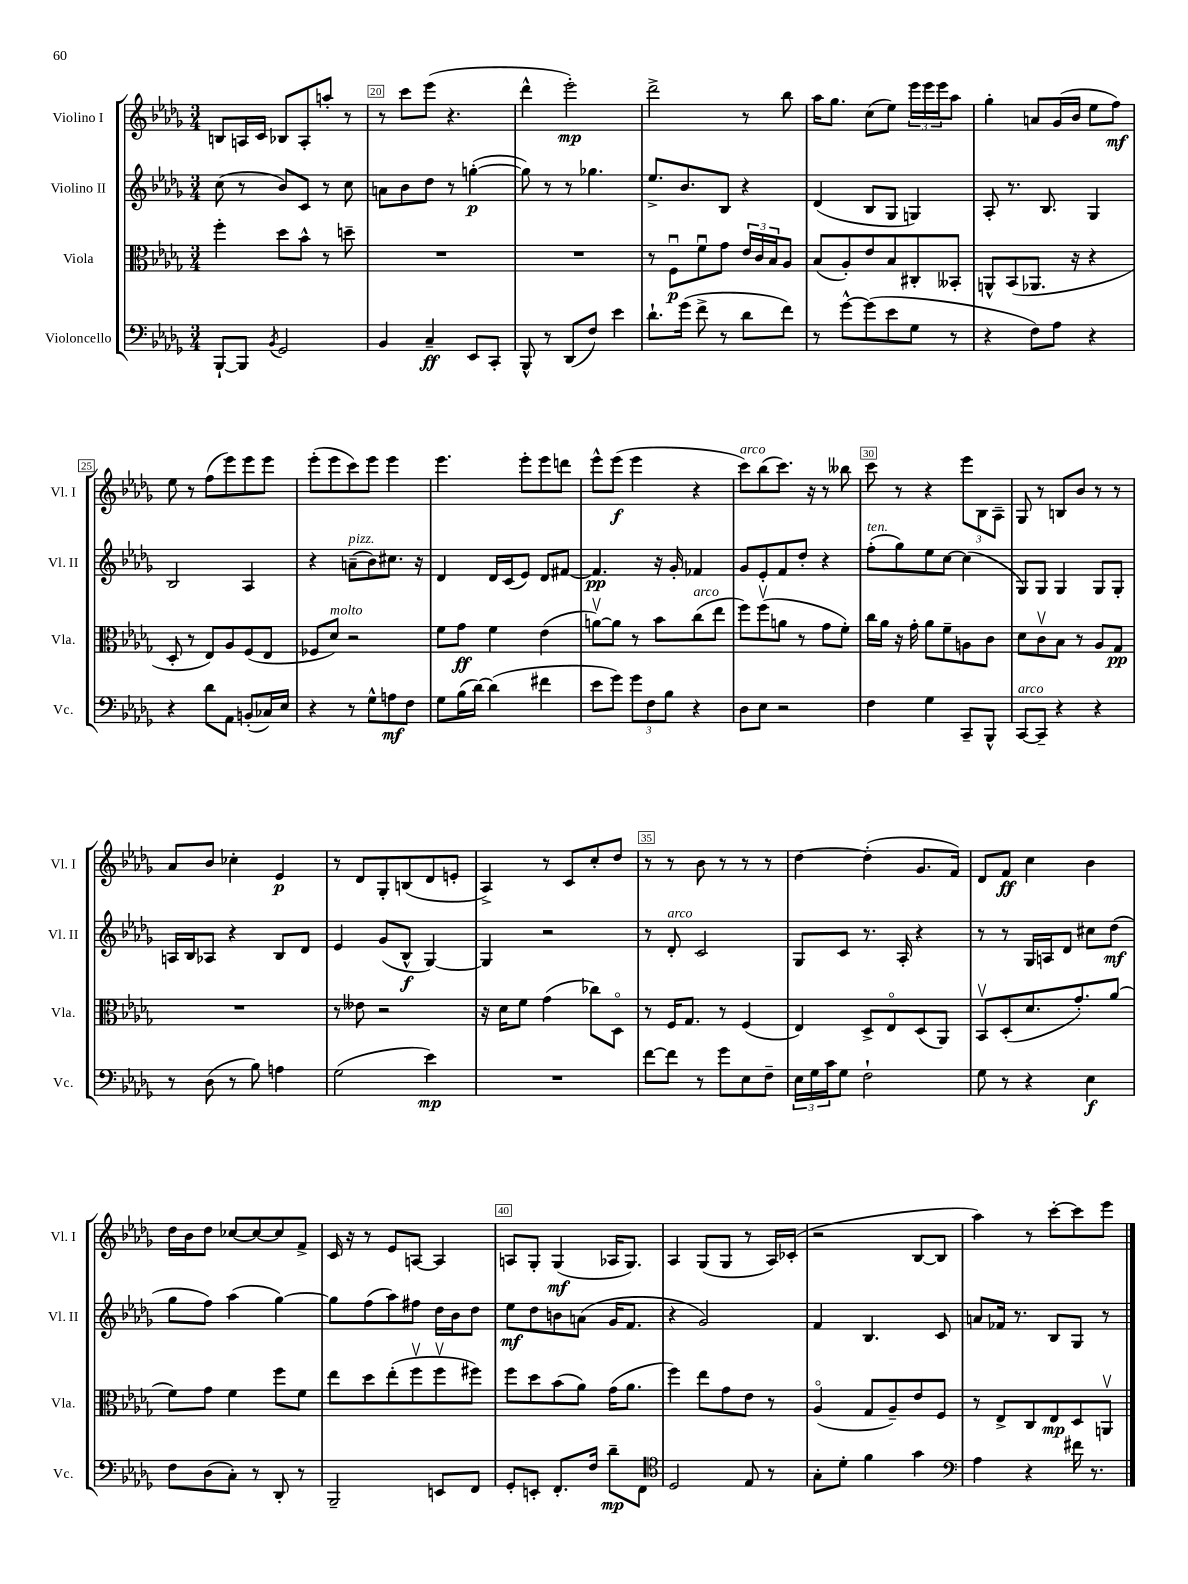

**kern	**dynam	**kern	**dynam	**kern	**dynam	**kern	**dynam
*part4	*part4	*part3	*part3	*part2	*part2	*part1	*part1
*staff4	*staff4	*staff3	*staff3	*staff2	*staff2	*staff1	*staff1
*I"Violoncello	*	*I"Viola	*	*I"Violino II	*	*I"Violino I	*
*I'Vc.	*	*I'Vla.	*	*I'Vl. II	*	*I'Vl. I	*
*clefF4	*	*clefC3	*	*clefG2	*	*clefG2	*
*k[b-e-a-d-g-]	*	*k[b-e-a-d-g-]	*	*k[b-e-a-d-g-]	*	*k[b-e-a-d-g-]	*
*M3/4	*	*M3/4	*	*M3/4	*	*M3/4	*
=19	=19	=19	=19	=19	=19	=19	=19
[8BBB-`/L	.	4ff'\	.	(8cc\	.	8Bn/L	.
8BBB-/J]	.	.	.	8r	.	16An/L	.
.	.	.	.	.	.	16c/JJ	.
8qBB-/	.	.	.	.	.	.	.
2GG-/	.	8dd-\L	.	8b-/L)	.	8B-X/L	.
.	.	8b-^^\J	.	8c/J	.	8A'/	.
.	.	8r	.	8r	.	8aan'/J	.
.	.	8ddn~\	.	8cc\	.	8r	.
=20	=20	=20	=20	=20	=20	=20	=20
4BB-/	.	2.r	.	8an\L	.	8r	.
.	.	.	.	8b-\	.	8ccc\L	.
4C~/	ff	.	.	8dd-\J	.	(8eee-\J	.
.	.	.	.	8r	.	4.r	.
8EE-/L	.	.	.	([4ggn'\	p	.	.
8CC'/J	.	.	.	.	.	.	.
=21	=21	=21	=21	=21	=21	=21	=21
8BBB-^^/	.	2.r	.	8gg\])	.	4ddd-^^\	.
8r	.	.	.	8r	.	.	.
(8DD-/L	.	.	.	8r	.	2eee-'\)	mp
8F/J)	.	.	.	4.gg-X\	.	.	.
4e-\	.	.	.	.	.	.	.
=22	=22	=22	=22	=22	=22	=22	=22
8.d-`\L	.	8r	.	8.ee-^/L	.	2ddd-^\	.
.	.	8Fu\L	p	.	.	.	.
(16g-\Jk	.	.	.	8.b-/	.	.	.
8f^\	.	8fu\	.	.	.	.	.
8r	.	8g-\J	.	8B-/J	.	.	.
8d-\L	.	24e-/LL	.	4r	.	8r	.
.	.	24c/	.	.	.	.	.
.	.	24B-/J	.	.	.	.	.
8f\J)	.	8A-/J	.	.	.	8bb-\	.
=23	=23	=23	=23	=23	=23	=23	=23
8r	.	(8B-/L	.	(4d-/	.	16aa-\KL	.
.	.	.	.	.	.	8.gg-\J	.
[8g-^^\L	.	8A-'/)	.	.	.	.	.
(8g-\]	.	8e-/	.	8B-/L	.	(8cc\L	.
8e-\	.	8B-/	.	8G-/J	.	8ee-\J)	.
8G-\J	.	8C#X'/	.	4Gn/)	.	24eee-\LL	.
.	.	.	.	.	.	24eee-\	.
.	.	.	.	.	.	24eee-\J	.
8r	.	8BB--X'/J	.	.	.	8aa-\J	.
=24	=24	=24	=24	=24	=24	=24	=24
4r	.	8AAn^^/L	.	8A-'/	.	4gg-'\	.
.	.	(8BB-/	.	8.r	.	.	.
8F\L)	.	8.AA-X/J	.	.	.	8an/L	.
.	.	.	.	8.B-/	.	.	.
8A-\J	.	.	.	.	.	(16g-/L	.
.	.	16r	.	.	.	16b-/JJ	.
4r	.	4r	.	4G-/	.	8ee-\L	.
.	.	.	.	.	.	8ff\J)	mf
!!LO:LB:g=z
=25	=25	=25	=25	=25	=25	=25	=25
4r	.	8D-'/	.	2B-/	.	8ee-\	.
.	.	8r	.	.	.	8r	.
8d-\L	.	8E-/L)	.	.	.	(8ff\L	.
8AA-\J	.	8A-/	.	.	.	8eee-\)	.
(8BBn'/L	.	(8F/	.	4A-/	.	8eee-\	.
16C-X/L)	.	8E-/J	.	.	.	8eee-\J	.
16E-/JJ	.	.	.	.	.	.	.
=26	=26	=26	=26	=26	=26	=26	=26
4r	.	8F-X/L	.	4r	.	(8eee-'\L	.
!	!	!LO:TX:a:i:t=molto	!	!	!	!	!
.	.	8d-/J)	.	.	.	8eee-\	.
!	!	!	!	!LO:TX:a:i:t=pizz.	!	!	!
8r	.	2r	.	(8an~\L	.	8ccc\)	.
8G-^^\L	.	.	.	8b-\)	.	8eee-\J	.
8An\	mf	.	.	8.cc#X\J	.	4eee-\	.
8F\J	.	.	.	.	.	.	.
.	.	.	.	16r	.	.	.
=27	=27	=27	=27	=27	=27	=27	=27
8G-\L	.	8f\L	.	4d-/	.	4.eee-\	.
(16B-\L	.	8g-\J	ff	.	.	.	.
[16d-\JJ)	.	.	.	.	.	.	.
(4d-\]	.	4f\	.	16d-/LL	.	.	.
.	.	.	.	(16c/J	.	.	.
.	.	.	.	8e-/J)	.	8eee-'\L	.
4f#X\	.	(4e-\	.	8d-/L	.	8eee-\	.
.	.	.	.	[8f#X/J	.	8dddn\J	.
=28	=28	=28	=28	=28	=28	=28	=28
8e-\L	.	[8anv\L)	.	4.f#/]	pp	8eee-^^\L	.
8g-\J)	.	8a\J]	.	.	.	(8eee-\J	f
12g-\L	.	8r	.	.	.	4eee-\	.
12F\	.	.	.	.	.	.	.
.	.	8b-\L	.	16r	.	.	.
12B-\J	.	.	.	.	.	.	.
.	.	.	.	16g-'/	.	.	.
!	!	!LO:TX:a:i:t=arco	!	!	!	!	!
4r	.	(8cc\	.	4f-X/	.	4r	.
.	.	8ee-\J	.	.	.	.	.
=29	=29	=29	=29	=29	=29	=29	=29
!	!	!	!	!	!	!LO:TX:a:i:t=arco	!
8D-\L	.	8ff\L)	.	8g-/L	.	8ccc\L)	.
8E-\J	.	(8ffv\	.	8e-'/	.	(8bb-\	.
2r	.	8an\J	.	8f/	.	8.ccc\J)	.
.	.	8r	.	8dd-'/J	.	.	.
.	.	.	.	.	.	16r	.
.	.	8g-\L	.	4r	.	8r	.
.	.	8f'\J)	.	.	.	8bb--X\	.
=30	=30	=30	=30	=30	=30	=30	=30
!	!	!	!	!LO:TX:a:i:t=ten.	!	!	!
4F\	.	16cc\LL	.	(8ff'\L	.	8ccc\	.
.	.	16a-\JJ	.	.	.	.	.
.	.	16r	.	8gg-\)	.	8r	.
.	.	16g-'\	.	.	.	.	.
4G-\	.	8a-\L	.	8ee-\	.	4r	.
.	.	8f~\	.	[8cc\J	.	.	.
8CC~/L	.	8An\	.	(4cc\]	.	12eee-\L	.
.	.	.	.	.	.	12B-\	.
8BBB-^^/J	.	8c\J	.	.	.	.	.
.	.	.	.	.	.	12A-~\J	.
=31	=31	=31	=31	=31	=31	=31	=31
!LO:TX:a:i:t=arco	!	!	!	!	!	!	!
[8CC/L	.	8d-\L	.	8G-/L)	.	8G-/	.
8CC~/J]	.	8cv\	.	8G-/J	.	8r	.
4r	.	8B-\J	.	4G-/	.	8Bn/L	.
.	.	8r	.	.	.	8b-/J	.
4r	.	8A-/L	.	8G-/L	.	8r	.
.	.	8G-/J	pp	8G-'/J	.	8r	.
!!LO:LB:g=z
=32	=32	=32	=32	=32	=32	=32	=32
8r	.	2.r	.	16An/LL	.	8a-/L	.
.	.	.	.	16B-/J	.	.	.
(8D-\	.	.	.	8A-X/J	.	8b-/J	.
8r	.	.	.	4r	.	4cc-X'\	.
8B-\)	.	.	.	.	.	.	.
4An\	.	.	.	8B-/L	.	4e-/	p
.	.	.	.	8d-/J	.	.	.
=33	=33	=33	=33	=33	=33	=33	=33
(2G-\	.	8r	.	4e-/	.	8r	.
.	.	8e--X\	.	.	.	8d-/L	.
.	.	2r	.	(8g-/L	.	8G-'/	.
.	.	.	.	8B-^^/J	f	(8Bn/	.
4e-\)	mp	.	.	[4G-/)	.	8d-/	.
.	.	.	.	.	.	8en'/J	.
=34	=34	=34	=34	=34	=34	=34	=34
2.r	.	16r	.	4G-/]	.	4A-^/)	.
.	.	16d-\KL	.	.	.	.	.
.	.	8f\J	.	.	.	.	.
.	.	(4g-\	.	2r	.	8r	.
.	.	.	.	.	.	8c/L	.
.	.	8cc-X\L)	.	.	.	8cc'/	.
.	.	8D-\J	.	.	.	8dd-/J	.
=35	=35	=35	=35	=35	=35	=35	=35
[8f\L	.	8r	.	8r	.	8r	.
!	!	!	!	!LO:TX:a:i:t=arco	!	!	!
8f\J]	.	16F/KL	.	8d-'/	.	8r	.
.	.	8.G-/J	.	.	.	.	.
8r	.	.	.	2c/	.	8b-\	.
8g-\L	.	8r	.	.	.	8r	.
8E-\	.	(4F/	.	.	.	8r	.
8F~\J	.	.	.	.	.	8r	.
=36	=36	=36	=36	=36	=36	=36	=36
24E-\LL	.	4E-/)	.	8G-/L	.	[4dd-\	.
24G-\	.	.	.	.	.	.	.
24c\J	.	.	.	.	.	.	.
8G-\J	.	.	.	8c/J	.	.	.
2F`\	.	8D-^/L	.	8.r	.	(4dd-'\]	.
.	.	8E-/	.	.	.	.	.
.	.	.	.	16A-'/	.	.	.
.	.	(8D-/	.	4r	.	8.g-/L	.
.	.	8AA-/J)	.	.	.	.	.
.	.	.	.	.	.	16f/Jk)	.
=37	=37	=37	=37	=37	=37	=37	=37
8G-\	.	8BB-v/L	.	8r	.	8d-/L	.
8r	.	(8D-'/	.	8r	.	8f/J	ff
4r	.	8.d-/	.	16G-/LL	.	4cc\	.
.	.	.	.	16An/J	.	.	.
.	.	.	.	8d-/J	.	.	.
.	.	8.g-'/)	.	.	.	.	.
4E-\	f	.	.	8cc#X\L	.	4b-\	.
.	.	(8a-/J	.	(8dd-\J	mf	.	.
!!LO:LB:g=z
=38	=38	=38	=38	=38	=38	=38	=38
8F\L	.	8f\L)	.	8gg-\L	.	16dd-\LL	.
.	.	.	.	.	.	16b-\J	.
(8D-\	.	8g-\J	.	8ff\J)	.	8dd-\J	.
8C'\J)	.	4f\	.	(4aa-\	.	[8cc-X/L	.
8r	.	.	.	.	.	8cc-/_	.
8DD-'/	.	8ff\L	.	[4gg-\)	.	8cc-/]	.
8r	.	8f\J	.	.	.	8f^/J	.
=39	=39	=39	=39	=39	=39	=39	=39
2BBB-~/	.	8ee-\L	.	8gg-\L]	.	16c/	.
.	.	.	.	.	.	16r	.
.	.	8dd-\	.	(8ff\	.	8r	.
.	.	(8ee-'\	.	8aa-\)	.	8e-/L	.
.	.	8ffv\	.	8ff#X\J	.	[8An/J	.
8EEn/L	.	8ffv\	.	16dd-\LL	.	4A/]	.
.	.	.	.	16b-\J	.	.	.
8FF/J	.	8ff#X\J)	.	8dd-\J	.	.	.
=40	=40	=40	=40	=40	=40	=40	=40
8GG-'/L	.	8ff\L	.	8ee-\L	mf	8An/L	.
8EEn'/J	.	8dd-\	.	8dd-\	.	8G-'/J	.
8.FF'/L	.	(8b-\	.	8bn\	.	(4G-/	mf
.	.	8a-\J)	.	(8an\J	.	.	.
16F/Jk	.	.	.	.	.	.	.
8d-~\L	mp	(16g-\KL	.	16g-/KL	.	16A-X/KL	.
.	.	8.a-\J	.	8.f/J	.	8.G-/J)	.
8FF\J	.	.	.	.	.	.	.
=41	=41	=41	=41	=41	=41	=41	=41
*clefC4	*	*	*	*	*	*	*
2D-/	.	4ff\)	.	4r	.	4A-/	.
.	.	8ee-\L	.	2g-/)	.	(8G-/L	.
.	.	8g-\	.	.	.	8G-/J	.
8E-/	.	8e-\J	.	.	.	8r	.
8r	.	8r	.	.	.	16A-/LL)	.
.	.	.	.	.	.	(16c-X'/JJ	.
=42	=42	=42	=42	=42	=42	=42	=42
8G-'\L	.	(4A-/	.	4f/	.	2r	.
8d-'\J	.	.	.	.	.	.	.
4f\	.	8G-/L	.	4.B-/	.	.	.
.	.	8A-~/)	.	.	.	.	.
4g-\	.	8e-/	.	.	.	[8B-/L	.
.	.	8F/J	.	8c/	.	8B-/J]	.
=43	=43	=43	=43	=43	=43	=43	=43
*clefF4	*	*	*	*	*	*	*
4A-\	.	8r	.	8an/L	.	4aa-\)	.
.	.	8E-^/L	.	16f-X/Jk	.	.	.
.	.	.	.	8.r	.	.	.
4r	.	8C/	.	.	.	8r	.
.	.	8E-/	mp	8B-/L	.	[8ccc'\L	.
16f#X\	.	8D-/	.	8G-/J	.	8ccc\]	.
8.r	.	.	.	.	.	.	.
.	.	8AAnv/J	.	8r	.	8eee-\J	.
==	==	==	==	==	==	==	==
*-	*-	*-	*-	*-	*-	*-	*-
